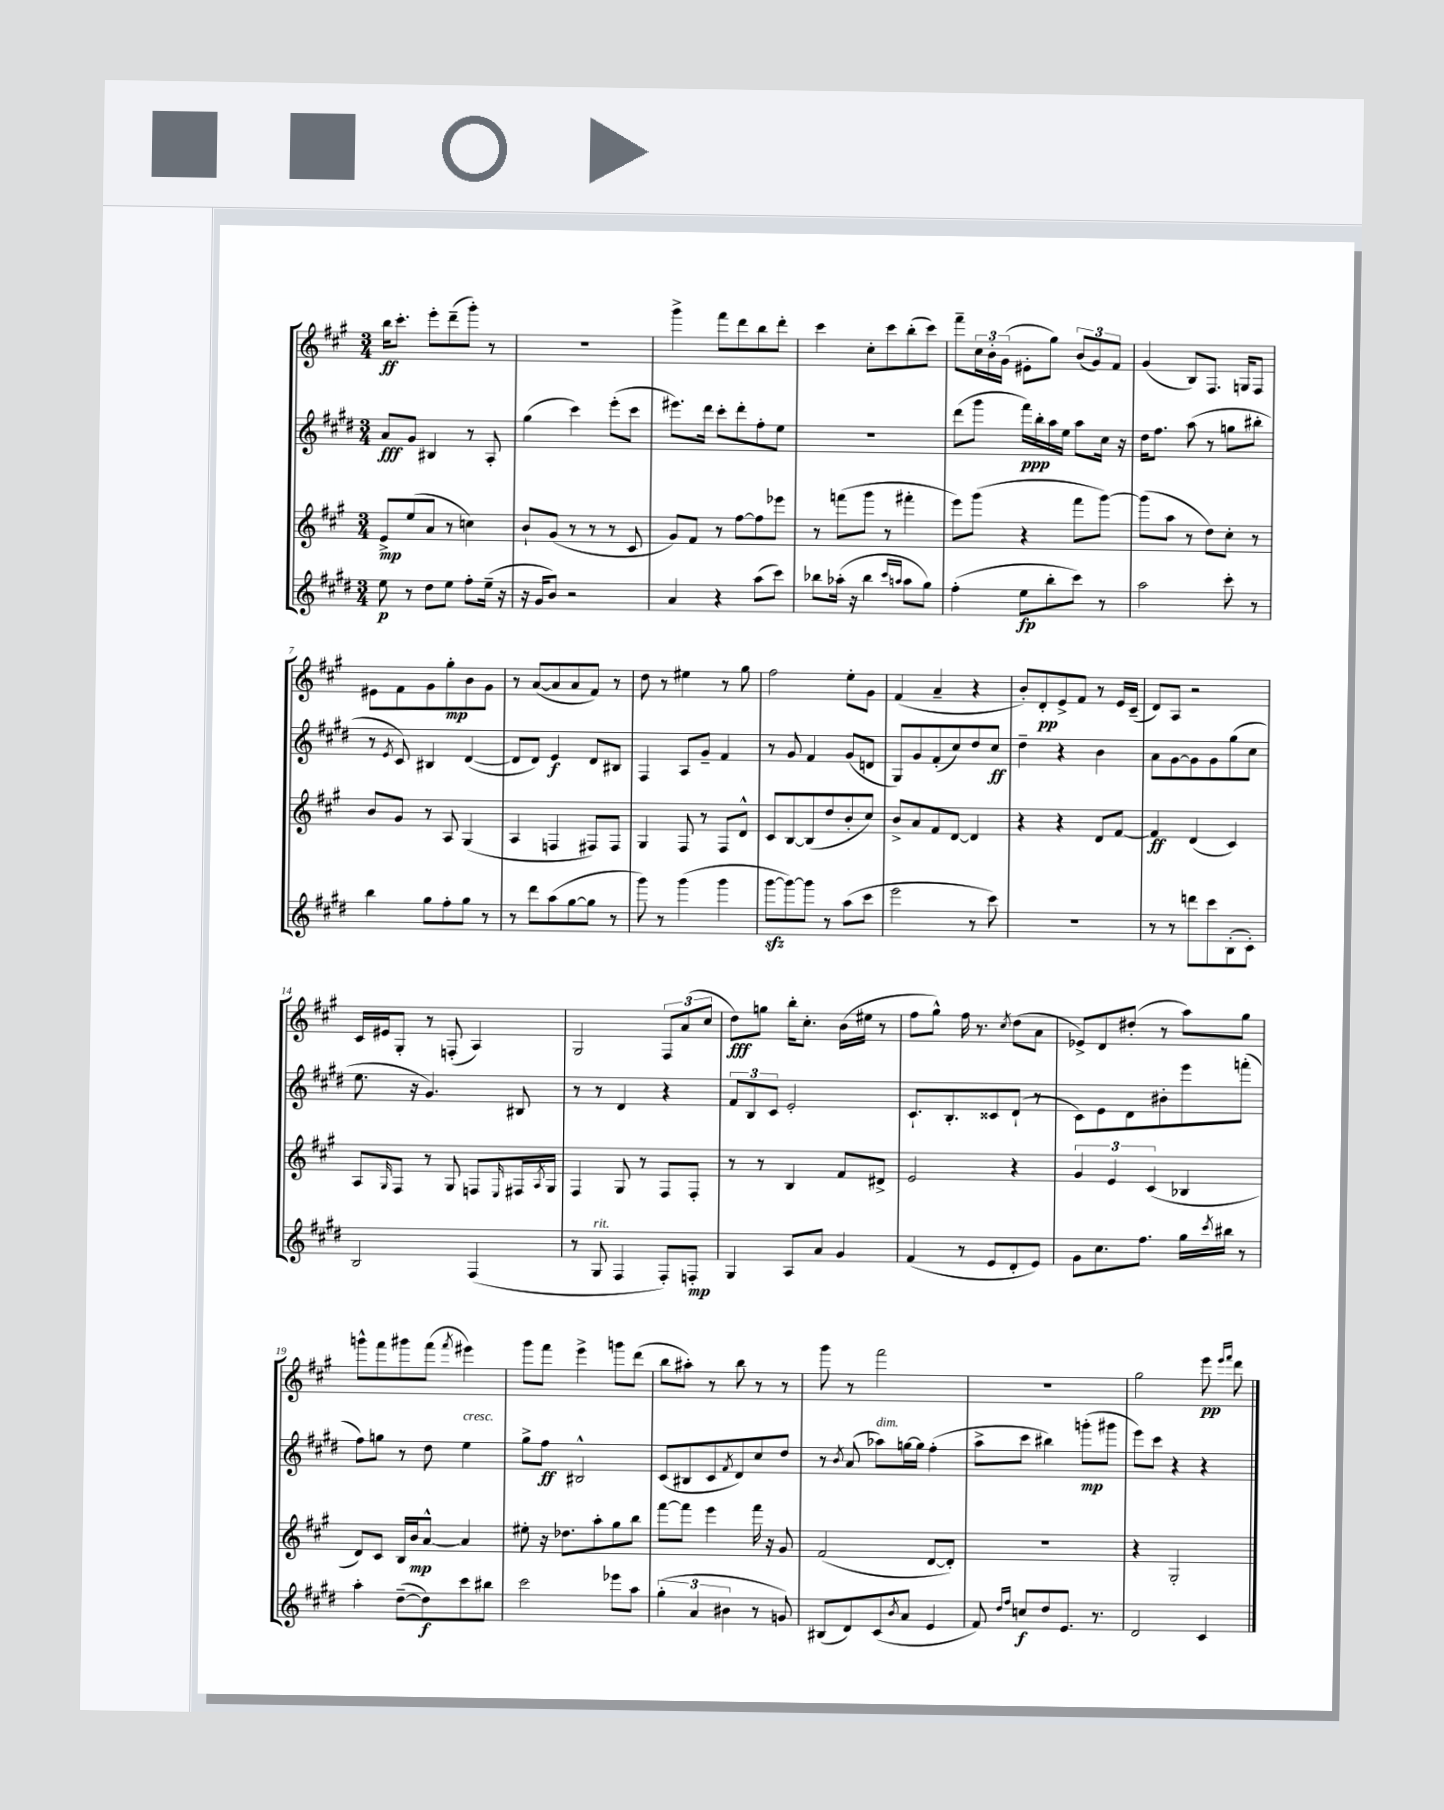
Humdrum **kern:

**kern	**dynam	**kern	**dynam	**kern	**dynam	**kern	**dynam
*part4	*part4	*part3	*part3	*part2	*part2	*part1	*part1
*staff4	*staff4	*staff3	*staff3	*staff2	*staff2	*staff1	*staff1
*clefG2	*	*clefG2	*	*clefG2	*	*clefG2	*
*k[f#c#g#d#]	*	*k[f#c#g#]	*	*k[f#c#g#d#]	*	*k[f#c#g#]	*
*M3/4	*	*M3/4	*	*M3/4	*	*M3/4	*
=1	=1	=1	=1	=1	=1	=1	=1
8ee\	p	8e^/L	mp	8a/L	fff	16bb\KL	ff
.	.	.	.	.	.	8.ccc#'\J	.
8r	.	(8ee/	.	8g#/J	.	.	.
8dd#\L	.	8a/J	.	4B#X/	.	8eee'\L	.
8ee\J	.	8r	.	.	.	(8ddd~\	.
8ff#'\L	.	4ccn\)	.	8r	.	8ggg#'\J)	.
(16ee~\Jk	.	.	.	8A'/	.	8r	.
16r	.	.	.	.	.	.	.
=2	=2	=2	=2	=2	=2	=2	=2
16r	.	8b`/L	.	(4gg#\	.	2.r	.
16g#/KL	.	.	.	.	.	.	.
8b/J)	.	(8g#/J	.	.	.	.	.
2r	.	8r	.	4ccc#\)	.	.	.
.	.	8r	.	.	.	.	.
.	.	8r	.	(8eee'\L	.	.	.
.	.	8c#/	.	8ccc#\J	.	.	.
=3	=3	=3	=3	=3	=3	=3	=3
4a/	.	8g#/L)	.	8.eee#X\L)	.	4ggg#^\	.
.	.	8f#/J	.	.	.	.	.
.	.	.	.	16ddd#\Jk	.	.	.
4r	.	8r	.	8ccc#'\L	.	8fff#\L	.
.	.	[8ff#\L	.	8ddd#'\	.	8ddd\	.
(8aa\L	.	8ff#\]	.	8ff#'\	.	8bb\	.
8ccc#\J)	.	8eee-X\J	.	8ee\J	.	8ddd'\J	.
=4	=4	=4	=4	=4	=4	=4	=4
8bb-X\L	.	8r	.	2.r	.	4ccc#\	.
(16aa-X'\Jk	.	(8fffn\L	.	.	.	.	.
16r	.	.	.	.	.	.	.
4bb-\	.	8ggg#\J	.	.	.	8cc#'\L	.
.	.	8r	.	.	.	8ccc#\	.
16qqccc#/LL	.	.	.	.	.	.	.
16qqaan/JJ	.	.	.	.	.	.	.
8aa\L	.	4fff#X'\	.	.	.	(8bb'\	.
8gg#\J)	.	.	.	.	.	8ccc#\J)	.
=5	=5	=5	=5	=5	=5	=5	=5
(4ff#'\	.	8eee\L)	.	(8ddd#\L	.	8fff#~\L	.
.	.	(8ggg#\J	.	8ggg#\J	.	24cc#\L	.
.	.	.	.	.	.	24b'\	.
.	.	.	.	.	.	(24g#\JJ	.
8ee\L	fp	4r	.	16fff#\LL)	ppp	8e#X'\L	.
.	.	.	.	16bb'\	.	.	.
8bb'\	.	.	.	16aa\	.	8gg#\J)	.
.	.	.	.	16ee\JJ	.	.	.
8ccc#\J)	.	8fff#\L	.	8aa\L	.	(12b/L	.
.	.	.	.	.	.	12g#/)	.
8r	.	[8ggg#\J)	.	16cc#\Jk	.	.	.
.	.	.	.	.	.	12f#/J	.
.	.	.	.	16r	.	.	.
=6	=6	=6	=6	=6	=6	=6	=6
2aa\	.	(8ggg#\L]	.	16dd#\KL	.	(4g#/	.
.	.	.	.	8.ff#\J	.	.	.
.	.	8aa\J	.	.	.	.	.
.	.	8r	.	(8aa\	.	8B/L)	.
.	.	8dd\L)	.	8r	.	8.F#/J	.
8ccc#'\	.	8cc#'\J	.	8ggn\L	.	.	.
.	.	.	.	.	.	16Gn/KL	.
8r	.	8r	.	8bb#X'\J	.	8F#/J	.
!!LO:LB:g=z
=7	=7	=7	=7	=7	=7	=7	=7
4bb\	.	8b/L	.	8r	.	8e#X\L	.
.	.	.	.	8qe/	.	.	.
.	.	8g#/J	.	8c#/)	.	8f#\	.
8gg#\L	.	8r	.	4B#X/	.	8g#\	.
8ff#'\	.	8A/	.	.	.	8gg#'\	mp
8gg#\J	.	(4G#/	.	([4d#/	.	8b\	.
8r	.	.	.	.	.	8g#\J	.
=8	=8	=8	=8	=8	=8	=8	=8
8r	.	4A/	.	8d#/L]	.	8r	.
8ddd#\L	.	.	.	8d#/J)	.	([8a/L	.
(8aa\	.	4Fn/	.	4e/	f	8a/]	.
[8gg#\	.	.	.	.	.	8a/	.
8gg#\J]	.	8F#X/L)	.	8d#/L	.	8f#/J)	.
8r	.	8F#/J	.	8B#X/J	.	8r	.
=9	=9	=9	=9	=9	=9	=9	=9
8ggg#\)	.	4G#/	.	4F#/	.	8dd\	.
8r	.	.	.	.	.	8r	.
(4ggg#\	.	8F#/	.	8A/L	.	4ee#X\	.
.	.	8r	.	8g#~/J	.	.	.
4ggg#\	.	8F#/L	.	4f#/	.	8r	.
.	.	8d^^/J	.	.	.	8gg#\	.
=10	=10	=10	=10	=10	=10	=10	=10
[8ggg#zz\L	.	8c#/L	.	8r	.	2ff#\	.
8ggg#\_)	.	[8B/	.	8g#/	.	.	.
8ggg#\J]	.	(8B/]	.	4f#/	.	.	.
8r	.	8dd/	.	.	.	.	.
(8aa\L	.	8b'/	.	(8g#/L	.	8ee'\L	.
8ccc#\J	.	8cc#/J)	.	8dn/J	.	8g#\J	.
=11	=11	=11	=11	=11	=11	=11	=11
2eee\	.	8b^/L	.	8G#/L)	.	(4f#/	.
.	.	8a/	.	8g#/	.	.	.
.	.	8f#/	.	(8f#'/	.	4a~/	.
.	.	[8d/J	.	8cc#/)	.	.	.
8r	.	4d/]	.	8dd#/	.	4r	.
8ccc#\)	.	.	.	8cc#/J	ff	.	.
=12	=12	=12	=12	=12	=12	=12	=12
2.r	.	4r	.	4dd#~\	.	8b'/L)	.
.	.	.	.	.	.	8d'/	pp
.	.	4r	.	4r	.	8e^/	.
.	.	.	.	.	.	8f#/J	.
.	.	8d/L	.	4b\	.	8r	.
.	.	[8f#/J	.	.	.	16e/LL	.
.	.	.	.	.	.	(16c#~/JJ	.
=13	=13	=13	=13	=13	=13	=13	=13
8r	.	4f#/]	ff	8a\L	.	8d/L)	.
8r	.	.	.	[8g#\	.	8A/J	.
8dddn\L	.	(4d/	.	8g#\]	.	2r	.
8ccc#\	.	.	.	8g#\	.	.	.
(8B'\	.	4c#/)	.	(8gg#\	.	.	.
8c#'\J)	.	.	.	8cc#\J	.	.	.
!!LO:LB:g=z
=14	=14	=14	=14	=14	=14	=14	=14
2B/	.	8A/L	.	8.ee\	.	16c#/LL	.
.	.	.	.	.	.	16e#X/J	.
.	.	16qqG#/	.	.	.	.	.
.	.	8F#/J	.	.	.	8G#'/J	.
.	.	.	.	16r	.	.	.
.	.	8r	.	4.g#/)	.	8r	.
.	.	8G#/	.	.	.	(8Fn'/	.
(4F#/	.	8Fn/L	.	.	.	4A/)	.
.	.	16qqE/	.	.	.	.	.
.	.	16F#X/L	.	8B#X/	.	.	.
.	.	8qA/	.	.	.	.	.
.	.	16G#/JJ	.	.	.	.	.
=15	=15	=15	=15	=15	=15	=15	=15
8r	.	4F#/	.	8r	.	2G#/	.
!LO:TX:a:i:t=rit.	!	!	!	!	!	!	!
8G#/	.	.	.	8r	.	.	.
4F#/	.	8G#/	.	4d#/	.	.	.
.	.	8r	.	.	.	.	.
8F#'/L)	.	8F#/L	.	4r	.	12F#/L	.
.	.	.	.	.	.	(12a/	.
8Fn'/J	mp	8F#'/J	.	.	.	.	.
.	.	.	.	.	.	12cc#/J	.
=16	=16	=16	=16	=16	=16	=16	=16
4G#/	.	8r	.	12f#/L	.	8dd\L)	fff
.	.	.	.	12B/	.	.	.
.	.	8r	.	.	.	8ggn\J	.
.	.	.	.	12c#/J	.	.	.
8A/L	.	4B/	.	2e'/	.	16bb'\KL	.
.	.	.	.	.	.	8.cc#'\J	.
8a/J	.	.	.	.	.	.	.
4g#/	.	8f#/L	.	.	.	(16b\LL	.
.	.	.	.	.	.	16ee#X\JJ	.
.	.	8d#X^/J	.	.	.	8r	.
=17	=17	=17	=17	=17	=17	=17	=17
(4f#/	.	2e/	.	8.c#`/L	.	8ff#\L	.
.	.	.	.	.	.	8gg#^^\J)	.
.	.	.	.	8.B'/	.	.	.
8r	.	.	.	.	.	16ff#\	.
.	.	.	.	.	.	8.r	.
8e/L	.	.	.	8c##X/	.	.	.
.	.	.	.	.	.	8qcc#/	.
8d#'/	.	4r	.	(8d#`/J	.	(8dd\L	.
8e/J)	.	.	.	8r	.	8a\J	.
=18	=18	=18	=18	=18	=18	=18	=18
8g#\L	.	6g#/	.	8c#\L)	.	8e-X^/L)	.
8.cc#\	.	.	.	8e\	.	8d/	.
.	.	6e/	.	.	.	.	.
.	.	.	.	8d#\	.	(8dd#X'/J	.
8.ff#\J	.	.	.	.	.	.	.
.	.	(6c#/	.	.	.	.	.
.	.	.	.	8b#X'\	.	8r	.
16gg#\LL	.	4B-X/	.	8eee\	.	8aa\L)	.
8qccc#/	.	.	.	.	.	.	.
16bb#X\JJ	.	.	.	.	.	.	.
8r	.	.	.	(8fffn'\J	.	8gg#\J	.
!!LO:LB:g=z
=19	=19	=19	=19	=19	=19	=19	=19
4aa'\	.	8d/L)	.	8ff#\L)	.	8gggn^^\L	.
.	.	8c#/J	.	8ggn\J	.	8fff#\	.
([8dd#~\L	.	16B/LL	.	8r	.	8ggg#X\	.
.	.	16b/J	mp	.	.	.	.
8dd#\])	f	[8a^^/J	.	8dd#\	.	(8fff#\J	.
.	.	.	.	.	.	8qfff#/	.
!	!	!	!	!LO:TX:a:i:t=cresc.	!	!	!
8ccc#\	.	4a/]	.	4ee\	.	4eee#X\)	.
8bb#X\J	.	.	.	.	.	.	.
=20	=20	=20	=20	=20	=20	=20	=20
2ccc#\	.	8ee#X'\	.	8gg#^\L	.	8ggg#\L	.
.	.	16r	.	8ff#\J	ff	8fff#\J	.
.	.	8.dd-X\L	.	.	.	.	.
.	.	.	.	2B#X^^/	.	4eee^\	.
.	.	8aa'\	.	.	.	.	.
8eee-X\L	.	8gg#\	.	.	.	8gggn\L	.
8aa\J	.	8bb\J	.	.	.	(8ddd\J	.
=21	=21	=21	=21	=21	=21	=21	=21
(6gg#'\	.	[8fff#\L	.	(8c#/L	.	8bb\L	.
.	.	8fff#\J]	.	8B#X/	.	8aa#X'\J)	.
6a/	.	.	.	.	.	.	.
.	.	4eee\	.	8c#/	.	8r	.
6b#X\	.	.	.	.	.	.	.
.	.	.	.	8qf#/	.	.	.
.	.	.	.	8d#/)	.	8bb\	.
8r	.	16fff#\	.	8cc#/	.	8r	.
.	.	16r	.	.	.	.	.
8gn/)	.	8g#/	.	8dd#/J	.	8r	.
=22	=22	=22	=22	=22	=22	=22	=22
(8B#X/L	.	(2f#/	.	8r	.	8ggg#\	.
.	.	.	.	8qb/	.	.	.
8d#/)	.	.	.	(8a/	.	8r	.
!	!	!	!	!LO:TX:a:i:t=dim.	!	!	!
(8c#/	.	.	.	8aa-X\L)	.	2fff#\	.
8qb/	.	.	.	.	.	.	.
8a/J	.	.	.	[16ggn\L	.	.	.
.	.	.	.	16gg\JJ]	.	.	.
4e/	.	[8d/L	.	(4ff#'\	.	.	.
.	.	8d'/J])	.	.	.	.	.
=23	=23	=23	=23	=23	=23	=23	=23
8f#/)	.	2.r	.	8aa^\L	.	2.r	.
16qqdd#/LL	.	.	.	.	.	.	.
16qqff#/JJ	.	.	.	.	.	.	.
8ccn/L	f	.	.	8ccc#\J	.	.	.
8dd#/	.	.	.	4bb#X\)	.	.	.
8.e/J	.	.	.	.	.	.	.
.	.	.	.	(8gggn'\L	mp	.	.
8.r	.	.	.	.	.	.	.
.	.	.	.	8ggg#X\J	.	.	.
=24	=24	=24	=24	=24	=24	=24	=24
2d#/	.	4r	.	8eee\L)	.	2gg#\	.
.	.	.	.	8ccc#\J	.	.	.
.	.	2G#'/	.	4r	.	.	.
4c#/	.	.	.	4r	.	8eee\	pp
.	.	.	.	.	.	16qqeee/LL	.
.	.	.	.	.	.	16qqfff#/JJ	.
.	.	.	.	.	.	8ddd\	.
==	==	==	==	==	==	==	==
*-	*-	*-	*-	*-	*-	*-	*-
